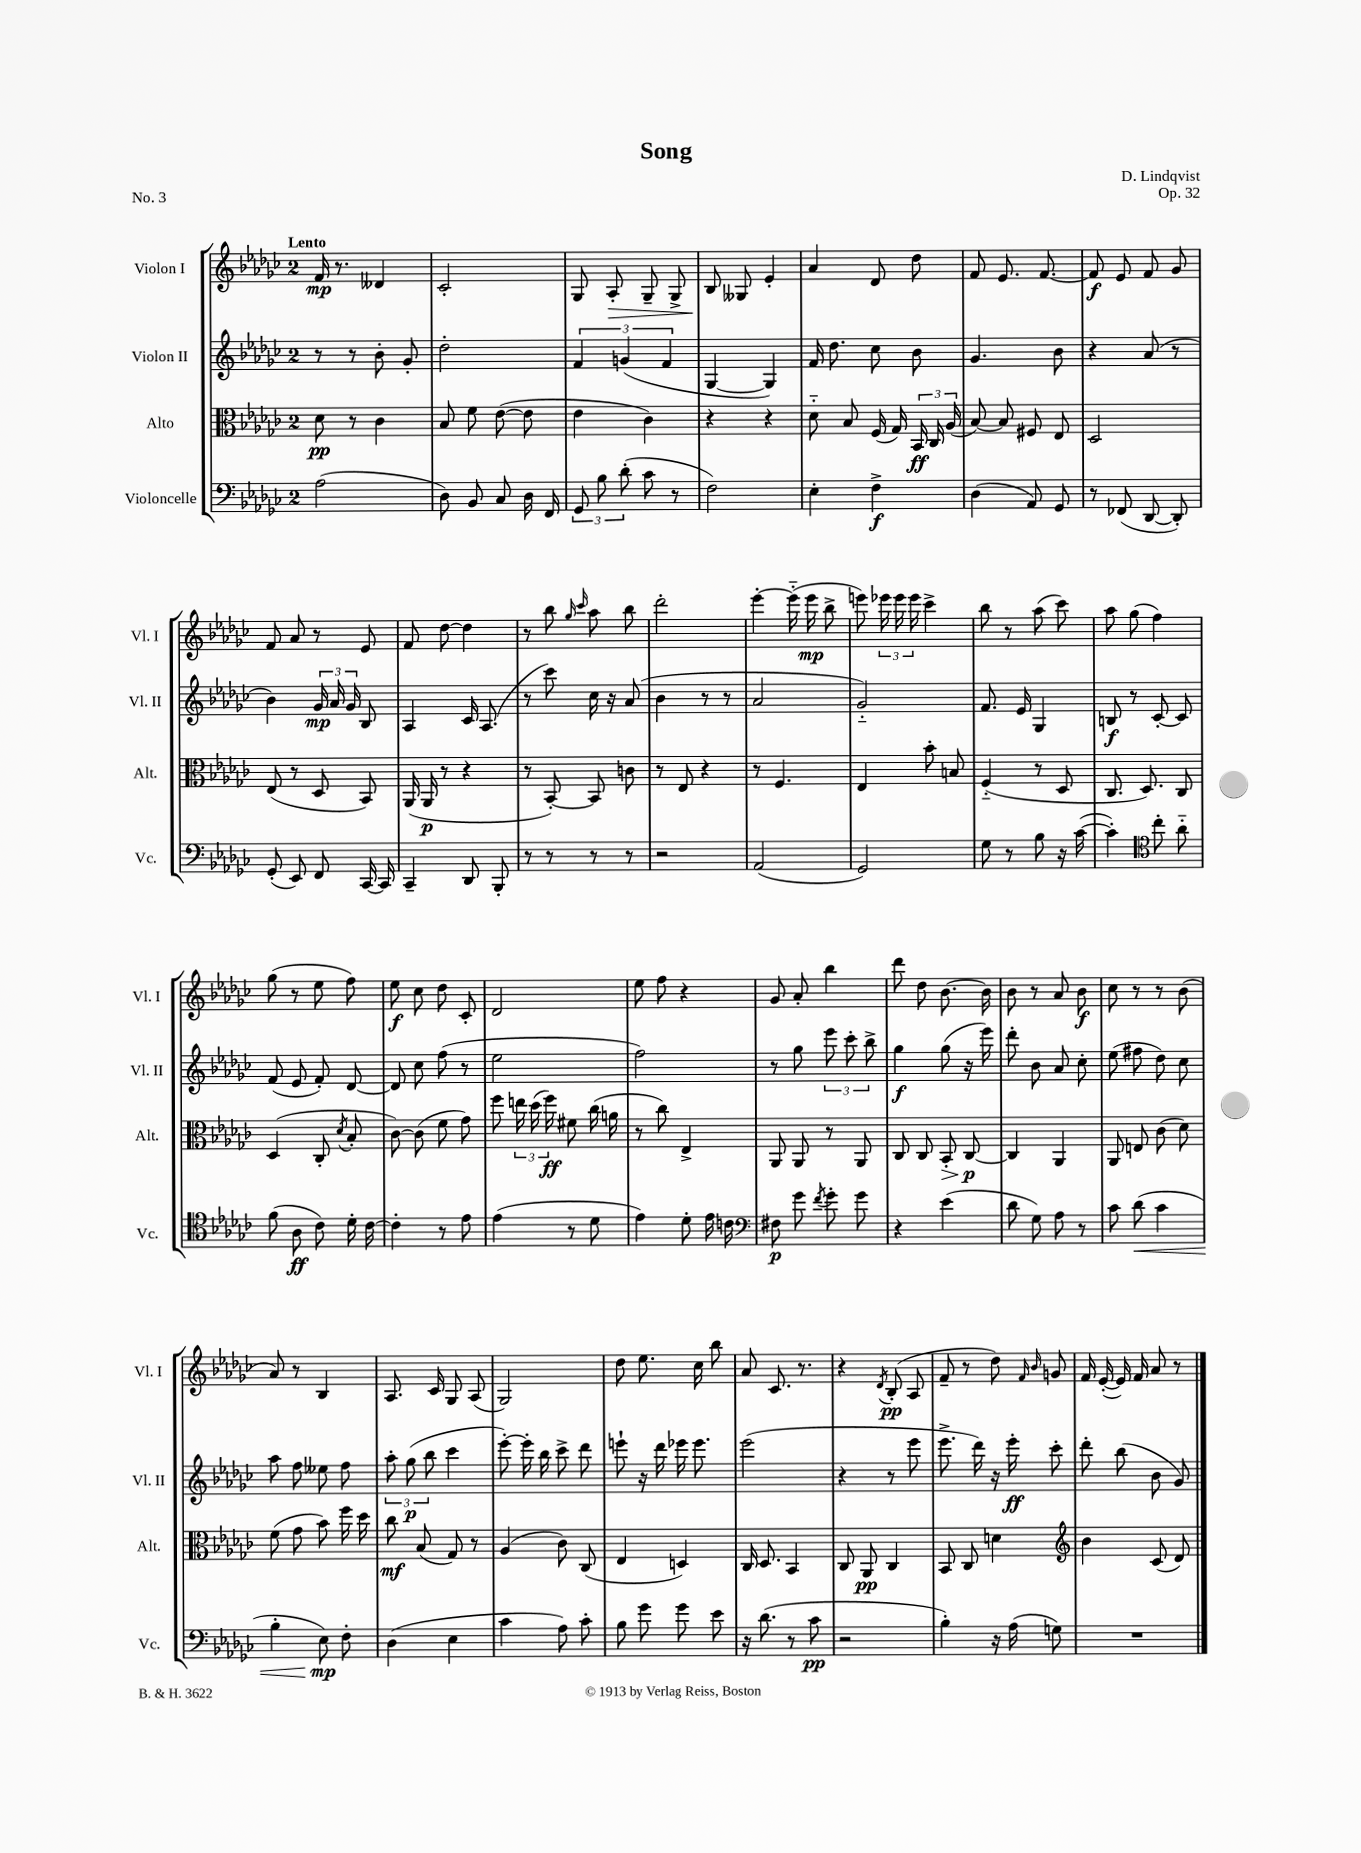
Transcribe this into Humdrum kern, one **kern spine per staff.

**kern	**dynam	**kern	**dynam	**kern	**dynam	**kern	**dynam
*part4	*part4	*part3	*part3	*part2	*part2	*part1	*part1
*staff4	*staff4	*staff3	*staff3	*staff2	*staff2	*staff1	*staff1
*I"Violoncelle	*	*I"Alto	*	*I"Violon II	*	*I"Violon I	*
*I'Vc.	*	*I'Alt.	*	*I'Vl. II	*	*I'Vl. I	*
*clefF4	*	*clefC3	*	*clefG2	*	*clefG2	*
*k[b-e-a-d-g-c-]	*	*k[b-e-a-d-g-c-]	*	*k[b-e-a-d-g-c-]	*	*k[b-e-a-d-g-c-]	*
*M2/4	*	*M2/4	*	*M2/4	*	*M2/4	*
=1	=1	=1	=1	=1	=1	=1	=1
!	!	!	!	!	!	!LO:TX:a:B:t=Lento	!
(2A-\	.	8d-\	pp	8r	.	16f/	mp
.	.	.	.	.	.	8.r	.
.	.	8r	.	8r	.	.	.
.	.	4c-\	.	8b-'\	.	4d--X/	.
.	.	.	.	8g-'/	.	.	.
=2	=2	=2	=2	=2	=2	=2	=2
8D-\)	.	8B-/	.	2dd-'\	.	2c-'/	.
8BB-/	.	8f\	.	.	.	.	.
8C-/	.	([8e-\	.	.	.	.	.
16D-\	.	8e-\]	.	.	.	.	.
16FF/	.	.	.	.	.	.	.
=3	=3	=3	=3	=3	=3	=3	=3
12GG-/	.	4e-\	.	6f/	.	8G-/	.
12B-\	.	.	.	.	.	.	.
!	!	!	!	!	!	!	!LO:HP:b
.	.	.	.	.	.	8A-'/	>
(12d-'\	.	.	.	(6gn/	.	.	.
8c-\	.	4c-\)	.	.	.	8G-~/	.
.	.	.	.	6f/	.	.	.
8r	.	.	.	.	.	8G-^/	.
=4	=4	=4	=4	=4	=4	=4	=4
2F\)	.	4r	.	[4G-/	.	8B-/	.
.	.	.	.	.	.	8G--X/	]
.	.	4r	.	4G-/])	.	4e-'/	.
=5	=5	=5	=5	=5	=5	=5	=5
4E-'\	.	8d-\	.	16f/	.	4a-/	.
.	.	.	.	8.dd-\	.	.	.
.	.	8B-/	.	.	.	.	.
4F^\	f	(16F/	.	8cc-\	.	8d-/	.
.	.	16G-/)	.	.	.	.	.
.	.	24BB-/	ff	8b-\	.	8dd-\	.
.	.	24C-/	.	.	.	.	.
.	.	(24A-/	.	.	.	.	.
=6	=6	=6	=6	=6	=6	=6	=6
(4D-\	.	[8B-/)	.	4.g-/	.	8f/	.
.	.	8B-/]	.	.	.	8.e-/	.
8AA-/)	.	8F#X/	.	.	.	.	.
.	.	.	.	.	.	[8.f/	.
8GG-/	.	8E-/	.	8b-\	.	.	.
=7	=7	=7	=7	=7	=7	=7	=7
8r	.	2D-/	.	4r	.	8f/]	f
(8FF-X/	.	.	.	.	.	8e-/	.
[8DD-/	.	.	.	(8a-/	.	8f/	.
8DD-'/])	.	.	.	8r	.	8g-/	.
!!LO:LB:g=z
=8	=8	=8	=8	=8	=8	=8	=8
(8GG-'/	.	(8E-/	.	4b-\)	.	8f/	.
8EE-/)	.	8r	.	.	.	8a-/	.
8FF/	.	8D-/	.	24g-/	mp	8r	.
.	.	.	.	24a-/	.	.	.
.	.	.	.	24g-/	.	.	.
[16CC-/	.	8BB-/)	.	8B-/	.	8e-/	.
16CC-/]	.	.	.	.	.	.	.
=9	=9	=9	=9	=9	=9	=9	=9
4CC-~/	.	(16AA-/	.	4A-/	.	8f/	.
.	.	16AA-/	p	.	.	.	.
.	.	8r	.	.	.	[8dd-\	.
8DD-/	.	4r	.	16c-/	.	4dd-\]	.
.	.	.	.	(8.A-/	.	.	.
8BBB-'/	.	.	.	.	.	.	.
=10	=10	=10	=10	=10	=10	=10	=10
8r	.	8r	.	8r	.	8r	.
8r	.	[8BB-'/)	.	8ccc-\)	.	8bb-\	.
.	.	.	.	.	.	16qqgg-/	.
.	.	.	.	.	.	16qqccc-/	.
8r	.	8BB-/]	.	16cc-\	.	8aa-\	.
.	.	.	.	16r	.	.	.
8r	.	8cn\	.	(8a-/	.	8bb-\	.
=11	=11	=11	=11	=11	=11	=11	=11
2r	.	8r	.	4b-\	.	2ddd-'\	.
.	.	8E-/	.	.	.	.	.
.	.	4r	.	8r	.	.	.
.	.	.	.	8r	.	.	.
=12	=12	=12	=12	=12	=12	=12	=12
(2AA-/	.	8r	.	2a-/	.	[4eee-'\	.
.	.	4.F/	.	.	.	.	.
.	.	.	.	.	.	(16eee-\]	.
.	.	.	.	.	.	16eee-\	mp
.	.	.	.	.	.	8bb-^\	.
=13	=13	=13	=13	=13	=13	=13	=13
2GG-/)	.	4E-/	.	2g-/)	.	8eeen\)	.
.	.	.	.	.	.	24eee-X\	.
.	.	.	.	.	.	24eee-\	.
.	.	.	.	.	.	24eee-\	.
.	.	8b-'\	.	.	.	4ccc-^\	.
.	.	8Bn/	.	.	.	.	.
=14	=14	=14	=14	=14	=14	=14	=14
8G-\	.	(4F/	.	8.f/	.	8bb-\	.
8r	.	.	.	.	.	8r	.
.	.	.	.	16e-/	.	.	.
8B-\	.	8r	.	4G-/	.	(8aa-\	.
16r	.	8D-/	.	.	.	8ccc-\)	.
([16c-\	.	.	.	.	.	.	.
=15	=15	=15	=15	=15	=15	=15	=15
4c-'\])	.	8.C-/	.	8Bn/	f	8aa-\	.
.	.	.	.	8r	.	(8gg-\	.
.	.	8.D-/)	.	.	.	.	.
*clefC4	*	*	*	*	*	*	*
8cc-'\	.	.	.	[8c-'/	.	4ff\)	.
8a-\	.	8C-/	.	8c-/]	.	.	.
!!LO:LB:g=z
=16	=16	=16	=16	=16	=16	=16	=16
(8f\	.	(4D-/	.	(8f/	.	(8gg-\	.
8A-\	ff	.	.	8e-/	.	8r	.
8c-\)	.	8C-'/	.	8f'/)	.	8ee-\	.
.	.	8qd-/	.	.	.	.	.
16d-'\	.	8B-'/	.	[8d-/	.	8ff\)	.
[16c-\	.	.	.	.	.	.	.
=17	=17	=17	=17	=17	=17	=17	=17
4c-'\]	.	[8c-\)	.	8d-/]	.	8ee-\	f
.	.	(8c-\]	.	8cc-\	.	8cc-\	.
8r	.	8f\	.	(8ff\	.	8dd-\	.
8e-\	.	8g-\)	.	8r	.	8c-'/	.
=18	=18	=18	=18	=18	=18	=18	=18
(4e-\	.	8ff\	.	2ee-\	.	2d-/	.
.	.	24een\	.	.	.	.	.
.	.	(24dd-\	.	.	.	.	.
.	.	24ff\)	ff	.	.	.	.
8r	.	8f#X\	.	.	.	.	.
8d-\	.	(16cc-\	.	.	.	.	.
.	.	16an\	.	.	.	.	.
=19	=19	=19	=19	=19	=19	=19	=19
4e-\)	.	8r	.	2ff\)	.	8ee-\	.
.	.	8cc-\)	.	.	.	8ff\	.
8d-'\	.	4E-^/	.	.	.	4r	.
16e-\	.	.	.	.	.	.	.
16cn\	.	.	.	.	.	.	.
=20	=20	=20	=20	=20	=20	=20	=20
*clefF4	*	*	*	*	*	*	*
8F#X\	p	8AA-/	.	8r	.	8g-/	.
8g-\	.	8AA-/	.	8gg-\	.	8a-'/	.
8qf/	.	.	.	.	.	.	.
8g-'\	.	8r	.	12eee-\	.	4bb-\	.
.	.	.	.	12ccc-'\	.	.	.
8g-\	.	8AA-/	.	.	.	.	.
.	.	.	.	12bb-^\	.	.	.
=21	=21	=21	=21	=21	=21	=21	=21
4r	.	8C-/	.	4gg-\	f	8ddd-\	.
.	.	8C-/	.	.	.	8dd-\	.
!	!	!	!LO:HP:b	!	!	!	!
(4e-\	.	8BB-'/	>	(8gg-\	.	[8.b-\	.
.	.	[8C-/	p	16r	.	.	.
.	.	.	.	16eee-\)	.	16b-\]	.
.	.	.	]	.	.	.	.
=22	=22	=22	=22	=22	=22	=22	=22
8d-\	.	4C-/]	.	8ddd-'\	.	8b-\	.
8G-\)	.	.	.	8b-\	.	8r	.
8A-\	.	4AA-/	.	8a-/	.	8a-/	.
8r	.	.	.	8cc-'\	.	8b-\	f
=23	=23	=23	=23	=23	=23	=23	=23
8c-\	.	8AA-/	.	(8ee-\	.	8cc-\	.
!	!LO:HP:b	!	!	!	!	!	!
(8d-\	<	8En/	.	8ff#X\	.	8r	.
4c-\	.	(8c-\	.	8dd-\)	.	8r	.
.	.	8d-\)	.	8cc-\	.	(8b-\	.
!!LO:LB:g=z
=24	=24	=24	=24	=24	=24	=24	=24
4B-'\	.	(8f\	.	8aa-\	.	8a-/)	.
.	.	8g-\	.	8ff\	.	8r	.
8E-\)	mp	8b-\)	.	8ee--X\	.	4B-/	.
8F'\	[	16ff\	.	8ff\	.	.	.
.	.	16dd-\	.	.	.	.	.
=25	=25	=25	=25	=25	=25	=25	=25
(4D-\	.	8cc-\	mf	12aa-'\	.	8.A-/	.
.	.	.	.	(12gg-\	p	.	.
.	.	(8B-/	.	.	.	.	.
.	.	.	.	12bb-\	.	.	.
.	.	.	.	.	.	16c-/	.
4E-\	.	8G-/)	.	4ccc-\	.	8G-/	.
.	.	8r	.	.	.	(8A-/	.
=26	=26	=26	=26	=26	=26	=26	=26
4c-\	.	(4A-/	.	[8eee-'\)	.	2G-/)	.
.	.	.	.	16eee-'\]	.	.	.
.	.	.	.	16bb-\	.	.	.
8A-\)	.	8c-\)	.	8ccc-^\	.	.	.
8c-'\	.	(8C-/	.	8ddd-\	.	.	.
=27	=27	=27	=27	=27	=27	=27	=27
8B-\	.	4E-/	.	8eeen`\	.	8dd-\	.
8g-\	.	.	.	16r	.	8.ee-\	.
.	.	.	.	16ddd-\	.	.	.
8g-\	.	4Dn/)	.	16eee-X\	.	.	.
.	.	.	.	8.eee-\	.	16cc-\	.
8e-\	.	.	.	.	.	8bb-\	.
=28	=28	=28	=28	=28	=28	=28	=28
16r	.	16C-/	.	(2eee-\	.	8a-/	.
(8.d-\	.	8.D-/	.	.	.	.	.
.	.	.	.	.	.	8.c-/	.
8r	.	4BB-/	.	.	.	.	.
.	.	.	.	.	.	8.r	.
8c-\	pp	.	.	.	.	.	.
=29	=29	=29	=29	=29	=29	=29	=29
2r	.	8C-/	.	4r	.	4r	.
.	.	8AA-/	pp	.	.	.	.
.	.	.	.	.	.	8qd-/	.
.	.	4C-/	.	8r	.	(8B-'/	pp
.	.	.	.	8eee-\	.	8A-/	.
=30	=30	=30	=30	=30	=30	=30	=30
4B-'\)	.	8BB-/	.	8.eee-^\	.	8f~/	.
.	.	8C-/	.	.	.	8r	.
.	.	.	.	16ddd-\)	.	.	.
16r	.	4dn\	.	16r	.	8dd-\)	.
(16A-\	.	.	.	16eee-'\	ff	.	.
.	.	.	.	.	.	16qqf/	.
.	.	.	.	.	.	16qqb-/	.
8Gn\)	.	.	.	8ccc-'\	.	8gn/	.
=31	=31	=31	=31	=31	=31	=31	=31
*	*	*clefG2	*	*	*	*	*
2r	.	4b-\	.	8ddd-'\	.	16f/	.
.	.	.	.	.	.	([16e-'/	.
.	.	.	.	(8bb-\	.	16e-/])	.
.	.	.	.	.	.	16f/	.
.	.	(8c-/	.	8b-\	.	8a-/	.
.	.	8d-/)	.	8g-/)	.	8r	.
==	==	==	==	==	==	==	==
*-	*-	*-	*-	*-	*-	*-	*-
